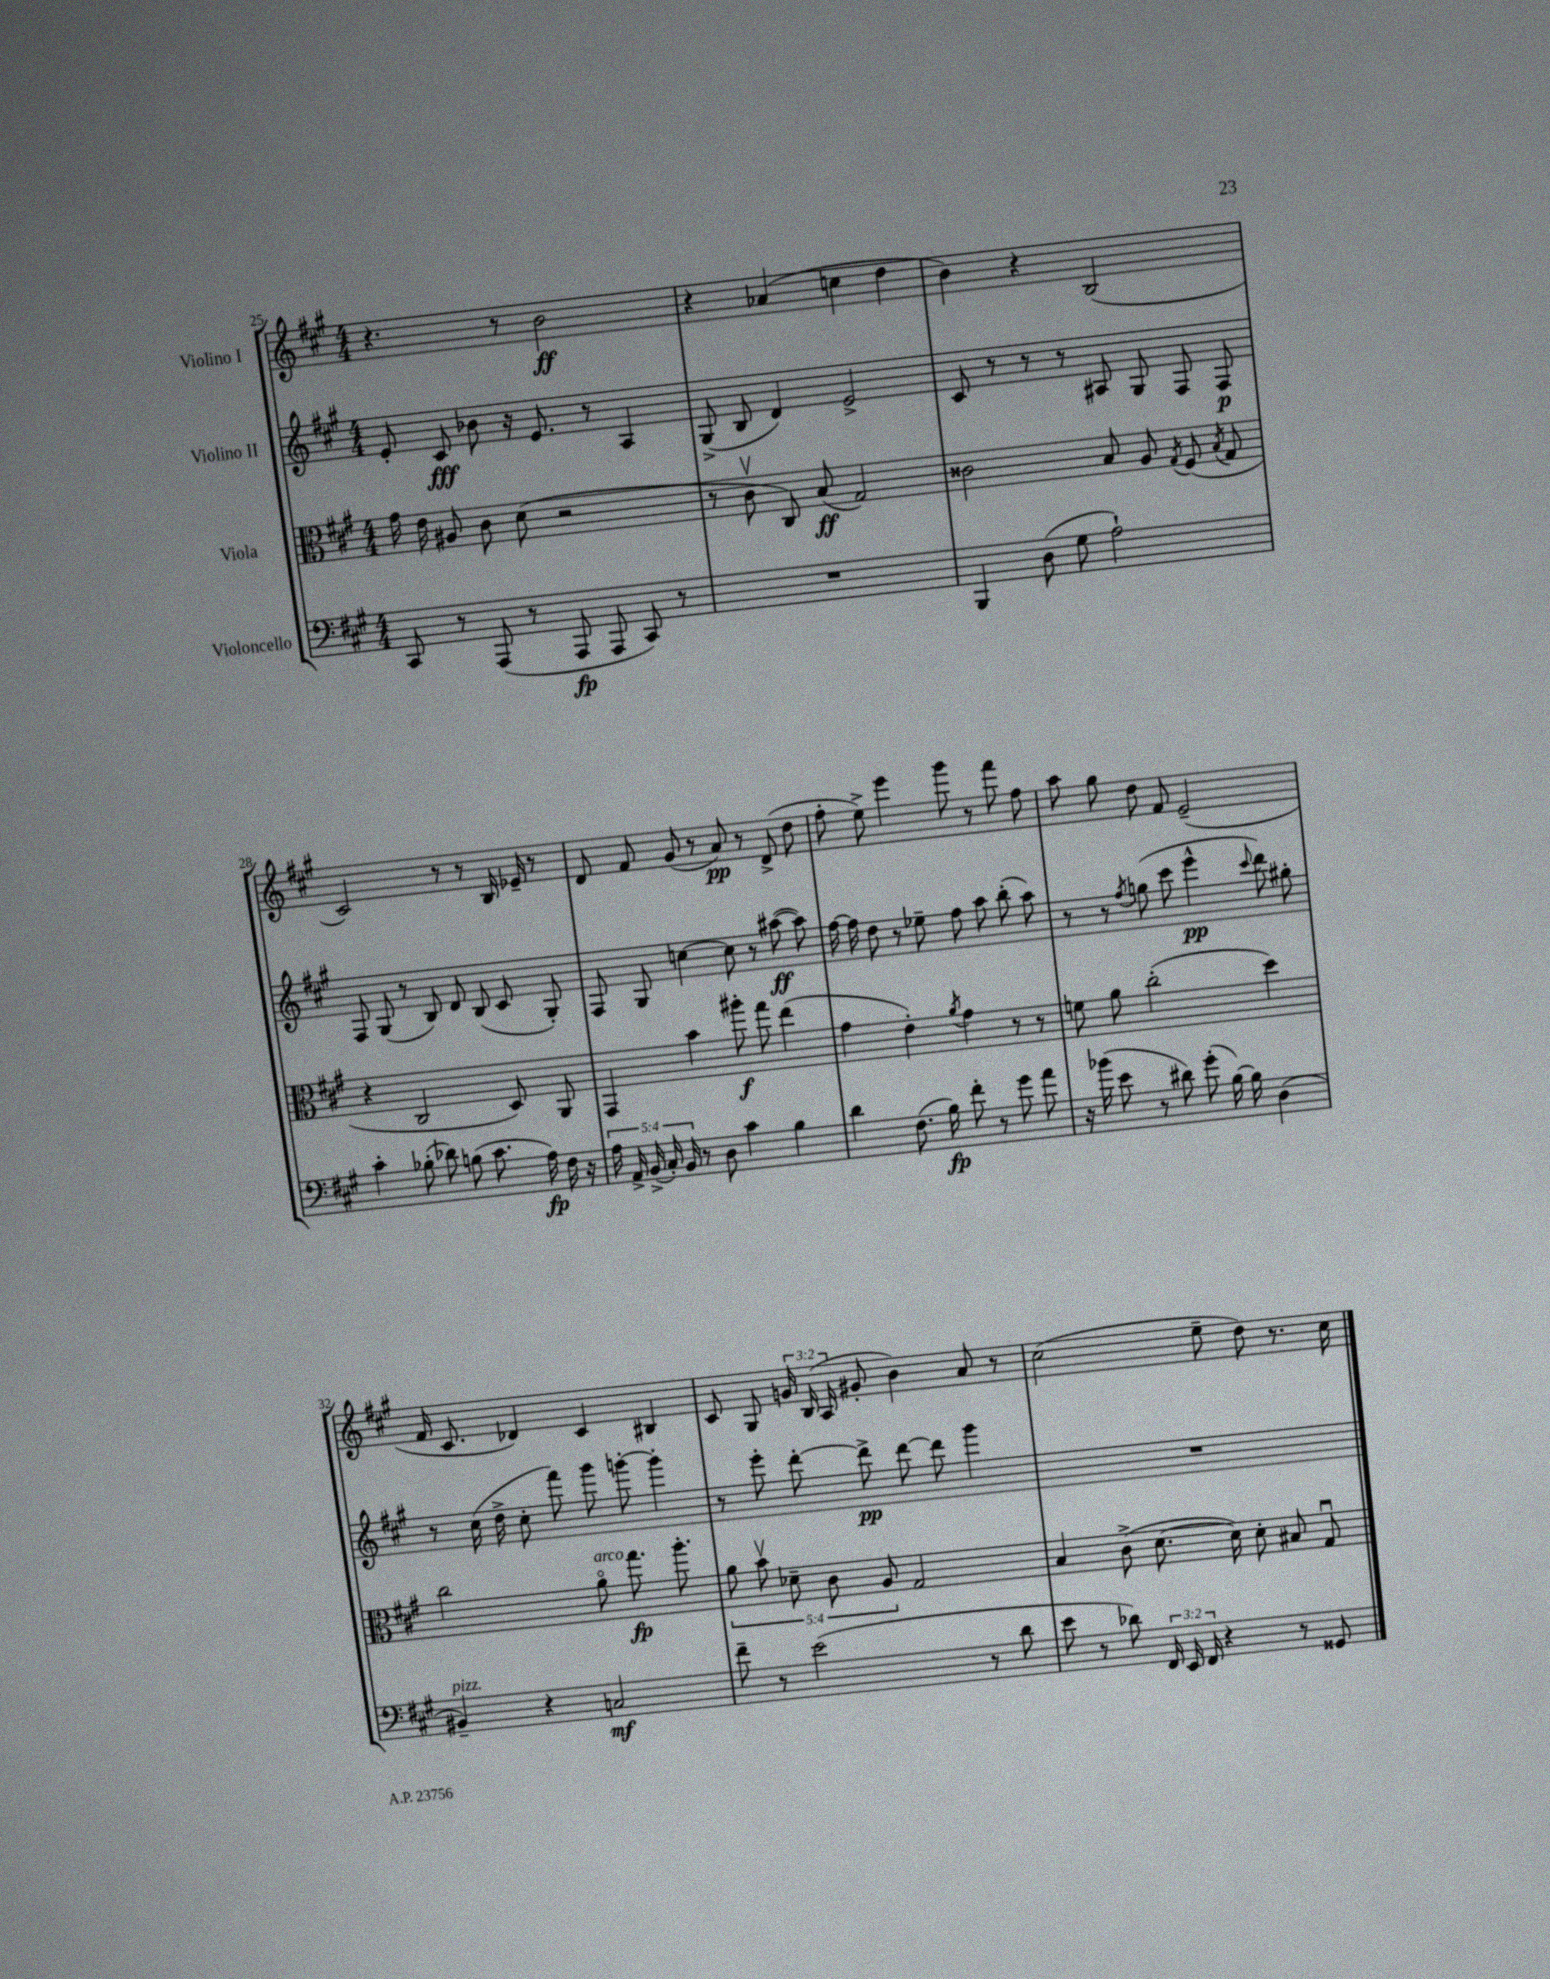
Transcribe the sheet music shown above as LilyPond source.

<<
\new StaffGroup <<
\new Staff = "s0" \with { instrumentName = "Violino I" } {
    \clef treble \key a \major \numericTimeSignature \time 4/4 \override Staff.TupletNumber.text = #tuplet-number::calc-fraction-text
    \autoBeamOff r4. r8 b'2\ff |
    r4 aes'4( c''4 d''4 |
    b'4) r4 b2( |
    cis'2) r8 r8 b16 ees'16-- r8 |
    d'8 fis'8 gis'8( r8 a'8\pp) r8 d'8->( d''8 |
    fis''8-. e''8->) e'''4 gis'''8 r8 fis'''8 fis''8 |
    a''8 gis''8 d''8 fis'8 e'2--( |
    fis'16 cis'8. des'4) cis'4 bis4 |
    cis'8 gis8 \tuplet 3/2 { g'16 b16( a16 } gis'8-. b'4) a'8 r8 |
    cis''2( e''8-- d''8) r8. cis''16 \bar "|." |
}
\new Staff = "s1" \with { instrumentName = "Violino II" } {
    \clef treble \key a \major \numericTimeSignature \time 4/4
    \autoBeamOff e'8-. cis'8\fff bes'8 r16 e'8. r8 a4 |
    gis8->( b8 d'4) e'2-> |
    cis'8 r8 r8 r8 ais8 gis8 fis8 fis8\p |
    fis8 gis8( r8 b8) d'8 b8( cis'8 gis8-.) |
    fis8 gis8 c''4~ c''8 r8 ais''8~\ff( ais''8) |
    fis''16~ fis''16 d''8 r8 ees''8-- fis''8 a''8 b''8-.( a''8) |
    r8 r8 \acciaccatura { fis''8 } g''8( cis'''8 e'''4-^\pp \appoggiatura { cis'''8 } d'''8) gis''8-. |
    r8 cis''16( d''16-> cis''8-. fis'''8) gis'''8 g'''8~-. g'''4-. |
    r8 e'''8-. d'''8~-. d'''8->\pp d'''8~ d'''8 gis'''4 |
    R1 \bar "|." |
}
\new Staff = "s2" \with { instrumentName = "Viola" } {
    \clef alto \key a \major \numericTimeSignature \time 4/4 \override Staff.TupletNumber.text = #tuplet-number::calc-fraction-text
    \autoBeamOff gis'16 e'16 ais8 cis'8 d'8( r2 |
    r8 cis'8\upbow cis8) b8\ff( gis2) |
    cisis'2 b8 a8 \acciaccatura { gis8 } fis8( \acciaccatura { b8 } gis8 |
    r4 cis2 d8) a,8 |
    gis,4 b'4 ais''8-.\f gis''8 e''4( |
    gis'4 e'4-.) \acciaccatura { a'8 } gis'4 r8 r8 |
    f'8 a'8 cis''2-.( d''4) |
    cis''2 a'8\flageolet^\markup { \italic "arco" } gis''8.\fp a''8.-. |
    \tuplet 5/4 { a'8 b'8\upbow des'8-- cis'8 a8 } gis2 |
    b4 cis'8->( d'8.~ d'16) d'8-. bis8 gis8\downbow \bar "|." |
}
\new Staff = "s3" \with { instrumentName = "Violoncello" } {
    \clef bass \key a \major \numericTimeSignature \time 4/4 \override Staff.TupletNumber.text = #tuplet-number::calc-fraction-text
    \autoBeamOff cis,8 r8 a,,8( r8 a,,8\fp a,,8 cis,8) r8 |
    R1 |
    b,,4 d8( gis8 a2-!) |
    cis'4-. bes8-.( des'8) b8( cis'8. a16\fp) fis16 r16 |
    \tuplet 5/4 { a16 a,16-> b,16->( cis16-.) b,16 } r8 d8 cis'4 b4 |
    d'4 fis8.( b16\fp) fis'8-. r8 gis'8 a'8 |
    r16 bes'16( e'8 r8 dis'8) gis'8-.( b16~) b16 d4( |
    bis,4--^\markup { \italic "pizz." }) r4 c2\mf |
    fis'8-- r8 e'2( r8 d'8 |
    e'8 r8 des'8) \tuplet 3/2 { fis,16 e,16 fis,16 } r4 r8 gisis,8 \bar "|." |
}
>>
>>
\layout { \context { \Score currentBarNumber = #25 } }
